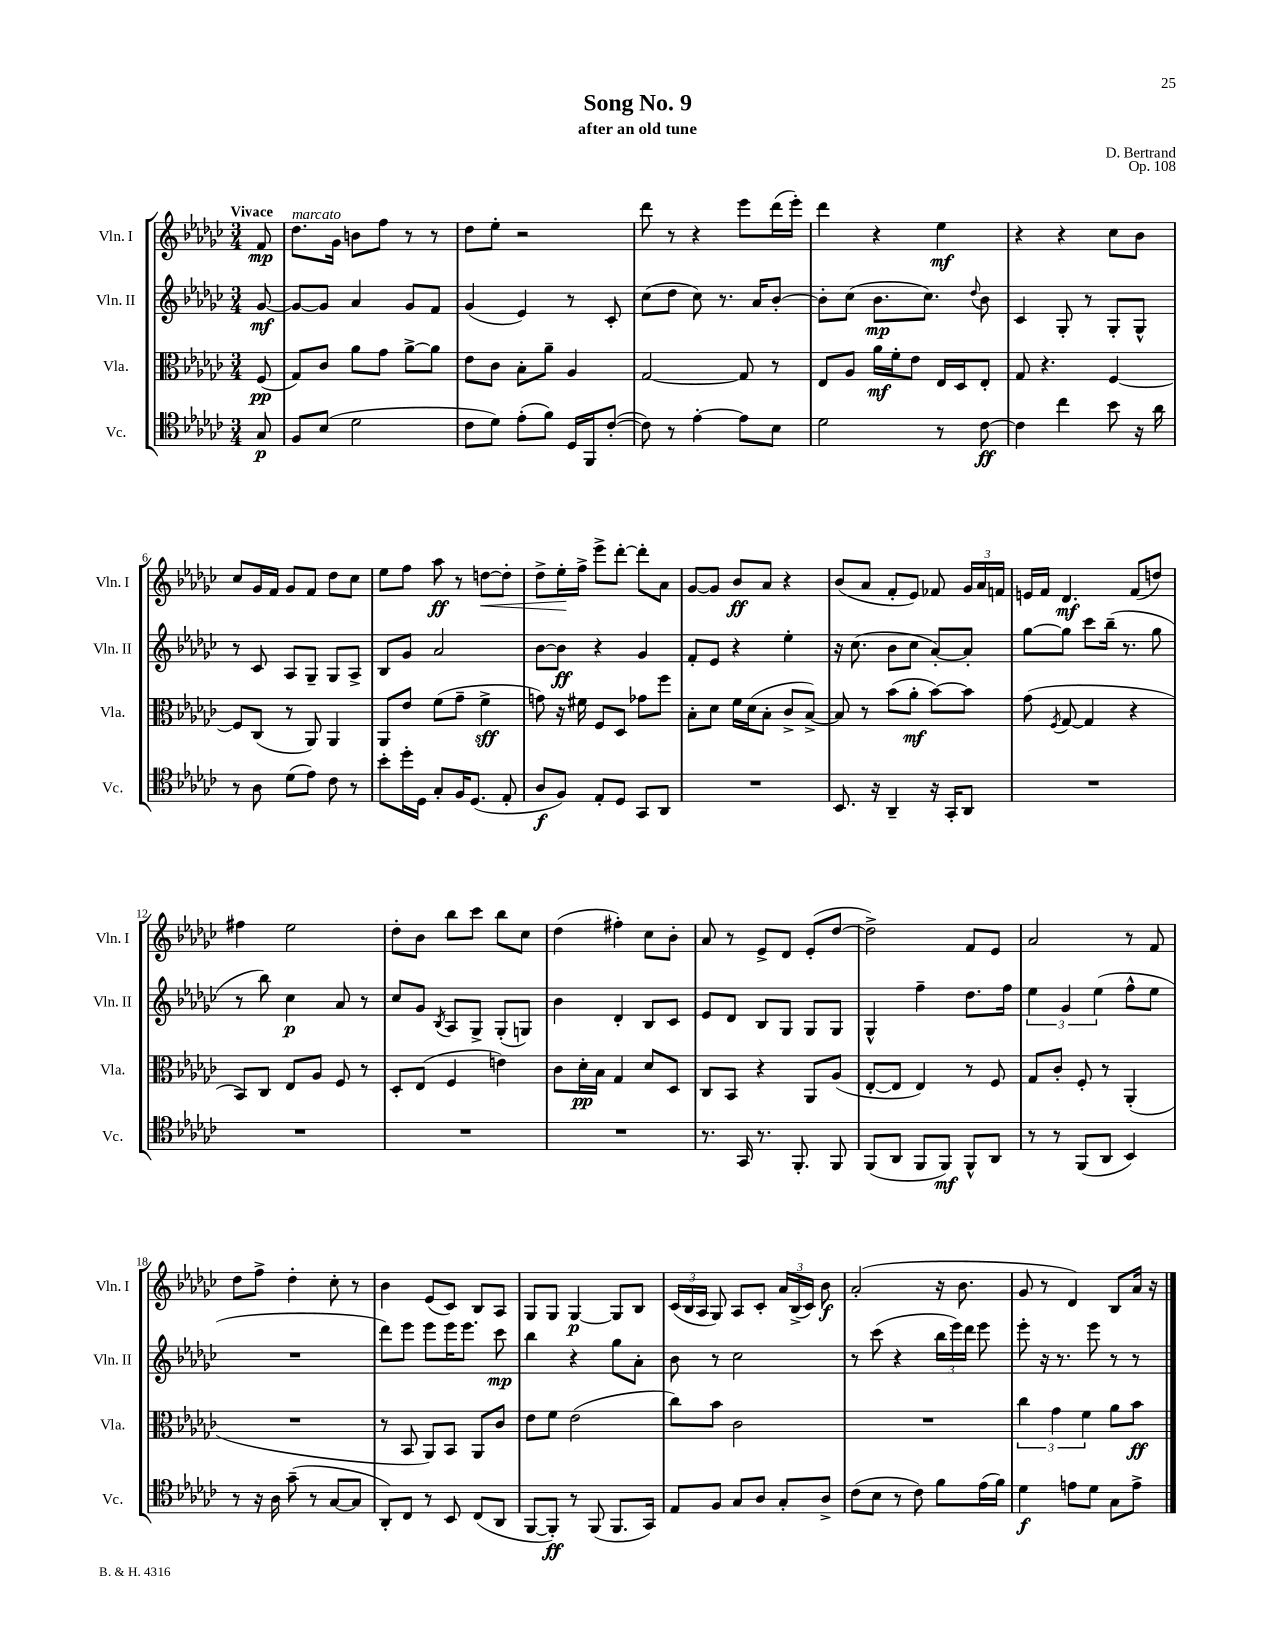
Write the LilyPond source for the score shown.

\header { title = "Song No. 9" composer = "D. Bertrand" subtitle = "after an old tune" opus = "Op. 108" }
<<
\new StaffGroup <<
\new Staff = "s0" \with { instrumentName = "Vln. I" shortInstrumentName = "Vln. I" } {
    \clef treble \key ges \major \numericTimeSignature \time 3/4 \partial 8 \tempo "Vivace"
    \autoBeamOff f'8\mp |
    des''8.[^\markup { \italic "marcato" } ges'16] b'8[ f''8] r8 r8 |
    des''8[ ees''8]-. r2 |
    des'''8 r8 r4 ees'''8[ des'''16( ees'''16]-.) |
    des'''4 r4 ees''4\mf |
    r4 r4 ces''8[ bes'8] |
    ces''8[ ges'16 f'16] ges'8[ f'8] des''8[ ces''8] |
    ees''8[ f''8] aes''8\ff r8 d''8[~\< d''8]-. |
    des''8[-> ees''16-.\! f''16]-> ees'''8[-> des'''8]~-. des'''8[-. aes'8] |
    ges'8[~ ges'8] bes'8[\ff aes'8] r4 |
    bes'8[( aes'8] f'8[-. ees'8]) fes'8 \tuplet 3/2 { ges'16[ aes'16 f'16] } |
    e'16[ f'16] des'4.\mf f'8[( d''8]) |
    fis''4 ees''2 |
    des''8[-. bes'8] bes''8[ ces'''8] bes''8[ ces''8] |
    des''4( fis''4-.) ces''8[ bes'8]-. |
    aes'8 r8 ees'8[-> des'8] ees'8[-.( des''8]~ |
    des''2->) f'8[ ees'8] |
    aes'2 r8 f'8 |
    des''8[ f''8]-> des''4-. ces''8-. r8 |
    bes'4 ees'8[( ces'8]) bes8[ aes8] |
    ges8[ ges8] ges4~\p ges8[ bes8] |
    \tuplet 3/2 { ces'16[( bes16 aes16] } ges8) aes8[ ces'8]-. \tuplet 3/2 { aes'16[ bes16->( ces'16]) } bes'8\f |
    aes'2-.( r16 bes'8. |
    ges'8 r8 des'4) bes8[ aes'16] r16 \bar "|." |
}
\new Staff = "s1" \with { instrumentName = "Vln. II" shortInstrumentName = "Vln. II" } {
    \clef treble \key ges \major \numericTimeSignature \time 3/4 \partial 8
    \autoBeamOff ges'8~\mf |
    ges'8[~ ges'8] aes'4 ges'8[ f'8] |
    ges'4( ees'4) r8 ces'8-. |
    ces''8[( des''8] ces''8) r8. aes'16[ bes'8]~-. |
    bes'8[-. ces''8]( bes'8.[\mp ces''8.]) \appoggiatura { des''8 } bes'8 |
    ces'4 ges8-. r8 ges8[-. ges8]-^ |
    r8 ces'8 aes8[ ges8]-- ges8[ aes8]-> |
    bes8[ ges'8] aes'2 |
    bes'8[~ bes'8]\ff r4 ges'4 |
    f'8[-. ees'8] r4 ees''4-. |
    r16 ces''8.( bes'8[ ces''8] aes'8[~-.) aes'8]-. |
    ges''8[~ ges''8] ces'''8[ bes''16]--( r8. ges''8 |
    r8 bes''8) ces''4\p aes'8 r8 |
    ces''8[ ges'8] \acciaccatura { bes8 } aes8[ ges8]-> ges8[-.( g8]) |
    bes'4 des'4-. bes8[ ces'8] |
    ees'8[ des'8] bes8[ ges8] ges8[ ges8] |
    ges4-^ f''4-- des''8.[ f''16] |
    \tuplet 3/2 { ees''4 ges'4 ees''4( } f''8[-^ ees''8] |
    R2. |
    des'''8[) ees'''8] ees'''8[ ees'''16 ees'''8.] ces'''8\mp |
    bes''4 r4 ges''8[ aes'8]-. |
    bes'8 r8 ces''2 |
    r8 ces'''8( r4 \tuplet 3/2 { bes''16[ ees'''16) des'''16] } ees'''8 |
    ees'''8-. r16 r8. ees'''8 r8 r8 \bar "|." |
}
\new Staff = "s2" \with { instrumentName = "Vla." shortInstrumentName = "Vla." } {
    \clef alto \key ges \major \numericTimeSignature \time 3/4 \partial 8
    \autoBeamOff f8\pp( |
    ges8[) ces'8] aes'8[ ges'8] aes'8[~-> aes'8] |
    ees'8[ ces'8] bes8[-. aes'8]-- aes4 |
    ges2~ ges8 r8 |
    ees8[ aes8] aes'16[\mf f'16-. ees'8] ees16[ des16 ees8]-. |
    ges8 r4. f4~ |
    f8[ ces8]( r8 aes,8) aes,4 |
    aes,8[ ees'8] f'8[( ges'8]-- f'4->\sff |
    g'8) r16 fis'16 f8[ des8] ges'8[ f''8] |
    bes8[-. des'8] f'16[ des'16( bes8]-. ces'8[-> bes8]~->) |
    bes8 r8 bes'8[( aes'8]-.\mf bes'8[~) bes'8] |
    ges'8( \acciaccatura { f8 } ges8~ ges4 r4 |
    bes,8[) ces8] ees8[ aes8] f8 r8 |
    des8[-. ees8]( f4 e'4) |
    ces'8[ des'16-.\pp bes16] ges4 des'8[ des8] |
    ces8[ bes,8] r4 aes,8[ aes8]( |
    ees8[~-. ees8] ees4) r8 f8 |
    ges8[ ces'8]-. f8-. r8 aes,4-.( |
    R2. |
    r8 bes,8 aes,8[) bes,8] aes,8[ ces'8] |
    ees'8[ f'8] ees'2( |
    ces''8[) bes'8] ces'2 |
    R2. |
    \tuplet 3/2 { ces''4 ges'4 f'4 } aes'8[ bes'8]\ff \bar "|." |
}
\new Staff = "s3" \with { instrumentName = "Vc." shortInstrumentName = "Vc." } {
    \clef tenor \key ges \major \numericTimeSignature \time 3/4 \partial 8
    \autoBeamOff ges8\p |
    f8[ bes8]( des'2 |
    ces'8[ des'8]) ees'8[-.( f'8]) des16[ f,16 ces'8]~-.( |
    ces'8) r8 ees'4~-. ees'8[ bes8] |
    des'2 r8 ces'8~\ff |
    ces'4 ces''4 bes'8 r16 aes'16 |
    r8 aes8 des'8[( ees'8]) ces'8 r8 |
    bes'8[-. des''16-. des16] ges8[-. f16 des8.]( ees8-. |
    aes8[\f f8]) ees8[-. des8] ges,8[ aes,8] |
    R2. |
    bes,8. r16 aes,4-- r16 ges,16[-. aes,8] |
    R2. |
    R2. |
    R2. |
    R2. |
    r8. ges,16 r8. f,8.-. f,8 |
    f,8[( aes,8] f,8[ f,8]\mf) f,8[-^ aes,8] |
    r8 r8 f,8[( aes,8] bes,4) |
    r8 r16 aes16 ges'8--( r8 ges8[~ ges8] |
    aes,8[-.) ces8] r8 bes,8 ces8[( aes,8] |
    f,8[~ f,8]-.\ff) r8 f,8( f,8.[ ges,16]) |
    ees8[ f8] ges8[ aes8] ges8[-. aes8]-> |
    ces'8[( bes8] r8 ces'8) f'8[ ees'16( f'16]) |
    des'4\f e'8[ des'8] ges8[ e'8]-> \bar "|." |
}
>>
>>
